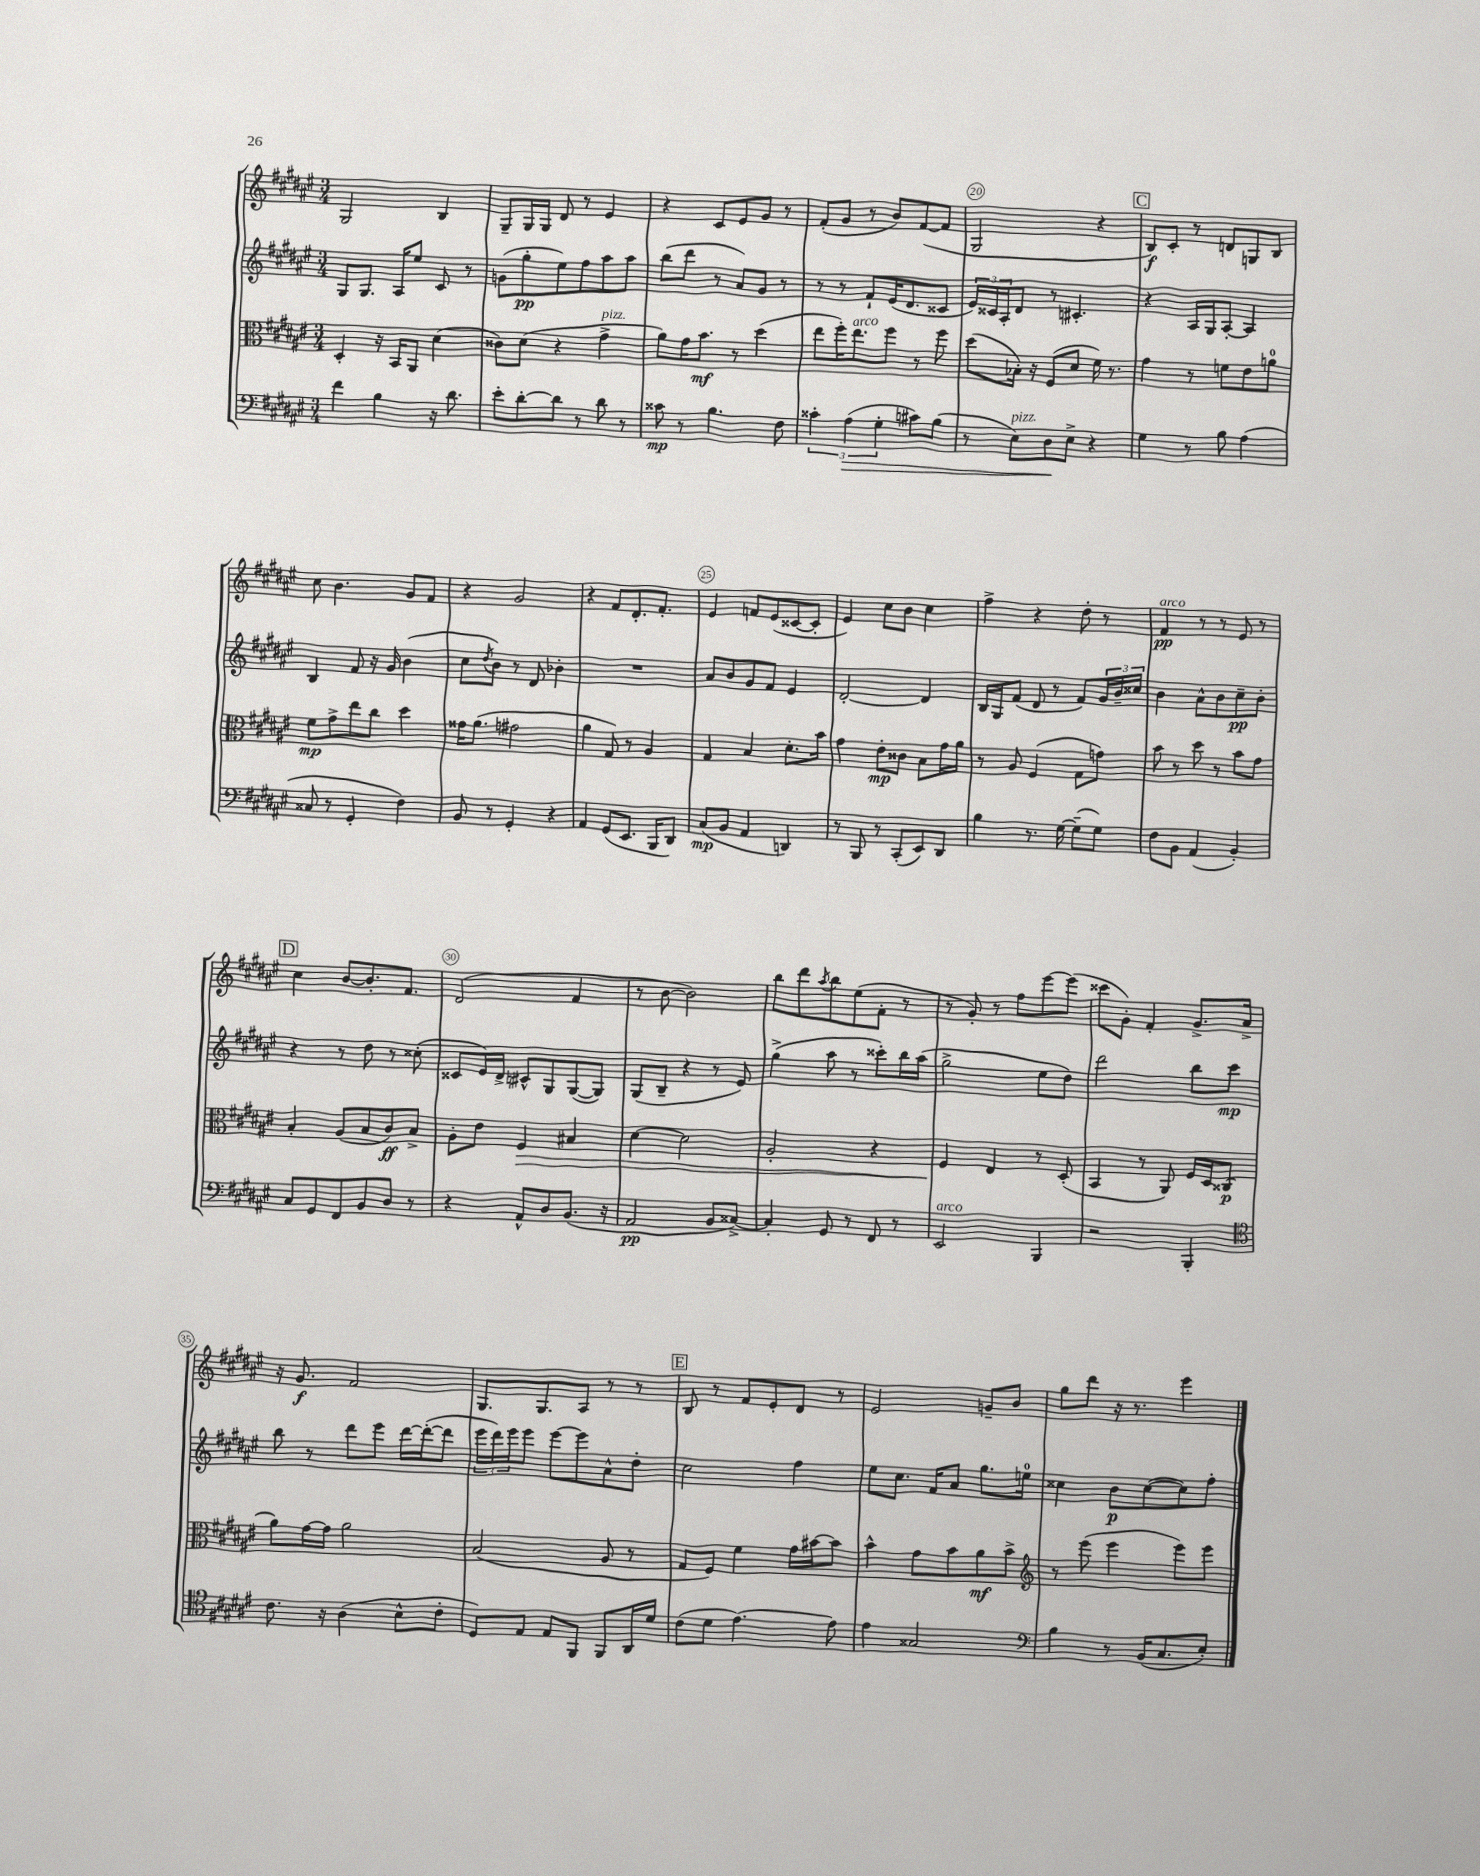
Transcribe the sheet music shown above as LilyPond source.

<<
\new StaffGroup <<
\new Staff = "s0" {
    \clef treble \key fis \major \numericTimeSignature \time 3/4
    gis2 b4 |
    gis8-- gis16 gis16 dis'8 r8 eis'4 |
    r4 cis'8 eis'8 gis'8 r8 |
    fis'8-.( gis'8 r8 b'8) fis'8~( fis'8 |
    gis2 r4 |
    \mark \markup { \box "C" } b8\f) cis'8-. r8 d'8 g8 b8 |
    cis''8 b'4. gis'8 fis'8 |
    r4 gis'2 |
    r4 fis'8 dis'8.-. fis'8.-. |
    eis'4 f'8 eis'8( cisis'8~ cisis'8-. |
    eis'4) cis''8 b'8 cis''4 |
    fis''4-> r4 dis''8-. r8 |
    fis'4\pp^\markup { \italic "arco" } r8 r8 eis'8 r8 |
    \mark \markup { \box "D" } cis''4 b'8~ b'8.-. fis'8. |
    dis'2( fis'4 |
    r8 b'8~ b'2) |
    b''8 dis'''8 \acciaccatura { ais''8 } b''8 eis''8( fis'8-. r8 |
    r8 gis'8-.) r8 fis''8 eis'''8~ eis'''8( |
    cisis'''8 gis'8-.) fis'4-. gis'8.-> ais'16-> |
    r16 gis'8.\f fis'2 |
    gis8. gis8. ais8 r8 r8 |
    \mark \markup { \box "E" } b8 r8 fis'8 eis'8-. dis'8 r8 |
    eis'2 g'8-- b'8 |
    gis''8 dis'''8 r16 r8. eis'''4 \bar "|." |
}
\new Staff = "s1" {
    \clef treble \key fis \major \numericTimeSignature \time 3/4
    gis8 gis8. ais16 eis''8 cis'8 r8 |
    g'8( gis''8-.\pp eis''8) fis''8 ais''8 ais''8 |
    b''8( dis'''8 r8 ais'8) gis'8 r8 |
    r8 r8 fis'8-! eis'16( dis'8. cisis'8 |
    \tuplet 3/2 { eis'16) cisis'16 ais16-. } dis'8 r8 cis'4.-. |
    \mark \markup { \box "C" } r4 ais16 gis16 ais8~-. ais4 |
    b4 fis'8 r16 gis'16 b'4( |
    cis''8 \acciaccatura { dis''8 } b'8) r8 dis'8 bes'4-. |
    R2. |
    ais'8 b'8 gis'8 fis'8 eis'4 |
    dis'2~-. dis'4 |
    b16 gis16 fis'8( dis'8 r8 fis'8) \tuplet 3/2 { gis'16 b'16-- cisis''16 } |
    b'4 ais'8-^ b'8 cis''8--\pp b'8-. |
    \mark \markup { \box "D" } r4 r8 dis''8 r8 cisis''8-.( |
    cisis'8 eis'16) dis'16-> cis'8-^ gis8 gis8~( gis8) |
    gis8( b8-- r4 r8 eis'8) |
    gis''4->( ais''8 r8 cisis'''8-.) b''16 ais''16( |
    gis''2-> eis''8 dis''8) |
    dis'''2 b''8 cis'''8\mp |
    b''8 r8 dis'''8 eis'''8 dis'''16~ dis'''16~-.( dis'''8 |
    \tuplet 3/2 { eis'''16 dis'''16) eis'''16 } eis'''8 eis'''8~ eis'''8 ais'8-^ dis''8-. |
    \mark \markup { \box "E" } cis''2 fis''4 |
    eis''8 cis''8. fis'16 ais'8 gis''8. e''16-0 |
    cisis''4 b'8\p cisis''8~( cisis''8) fis''8-. \bar "|." |
}
\new Staff = "s2" {
    \clef alto \key fis \major \numericTimeSignature \time 3/4
    dis4-. r16 b,16 ais,8 dis'4( |
    cisis'8) dis'8( r4 gis'4->^\markup { \italic "pizz." } |
    ais'8) gis'16 b'8.\mf r8 dis''4( |
    eis''8 fis''16-.) eis''8.^\markup { \italic "arco" } fis''8 r8 fis''8 |
    dis''8( bes16-.) r16 fis8( dis'8 fis'16) r8. |
    \mark \markup { \box "C" } gis'4 r8 f'8 eis'8 a'8-0 |
    fis'8\mp gis'8-> eis''8 cis''8 dis''4 |
    gisis'16 ais'8.( gis'2 |
    ais'4 gis8) r8 ais4 |
    gis4 b4 dis'8.-. b'16 |
    gis'4 eis'8-.\mp cisis'8 b8 gis'16 ais'16 |
    r8 ais8 fis4( gis8 g'8) |
    b'8 r8 dis''8 r8 b'8 gis'8 |
    \mark \markup { \box "D" } b4-. ais8( b8 cis'8\ff) b8-> |
    ais8-. eis'8 fis4\> bis4 |
    dis'4~ dis'2 |
    ais2-. r4 |
    fis4\! eis4 r8 dis8-.( |
    b,4 r8 ais,8) fis16 dis16 cisis8\p( |
    ais'8) gis'16~ gis'16 ais'2 |
    b2( ais8 r8 |
    \mark \markup { \box "E" } gis8 fis8) fis'4 gis'16 bis'16~ bis'8 |
    b'4-^ gis'8 b'8 ais'8\mf b'8-> |
    \clef treble r8 eis'''8( eis'''4 eis'''8) eis'''8 \bar "|." |
}
\new Staff = "s3" {
    \clef bass \key fis \major \numericTimeSignature \time 3/4
    fis'4 b4 r16 dis'8. |
    eis'8-. dis'8~-. dis'8 r8 dis'8 r8 |
    cisis'8\mp r8 b4. fis8 |
    \tuplet 3/2 { cisis'4-. ais4\>( gis4-. } cis'8) b8( |
    r8 eis8^\markup { \italic "pizz." }) dis8\! eis8-> r4 |
    \mark \markup { \box "C" } gis4 r8 b8 ais4( |
    cisis8 r8 gis,4-. fis4) |
    b,8 r8 gis,4-. r4 |
    ais,4 gis,8( eis,8. b,,16 dis,8) |
    cis8\mp( b,8 ais,4 d,4) |
    r8 b,,8 r8 cis,8-.( eis,8) dis,8 |
    b4 r8. gis16~ gis8--( gis8) |
    fis8 b,8 ais,4( b,4-.) |
    \mark \markup { \box "D" } cis8 gis,8 fis,8 b,8 dis8 r8 |
    r4 ais,8-^ dis8 b,8.( r16 |
    ais,2\pp b,8 cisis8~->) |
    cisis4-. gis,8 r8 fis,8 r8 |
    eis,2^\markup { \italic "arco" } b,,4 |
    r2 b,,4-. |
    \clef tenor cis'8. r16 ais4( b8-^ cis'8-. |
    dis8) eis8 eis8 fis,8 fis,8 ais,16 dis'16 |
    \mark \markup { \box "E" } cis'8( dis'8 eis'4.~) eis'8 |
    eis'4 gisis2 |
    \clef bass b4 r8 b,16( cis8. eis8-.) \bar "|." |
}
>>
>>
\layout { \context { \Score currentBarNumber = #16 \override BarNumber.break-visibility = ##(#f #t #t) barNumberVisibility = #(every-nth-bar-number-visible 5) \override BarNumber.stencil = #(make-stencil-circler 0.1 0.3 ly:text-interface::print) } }
